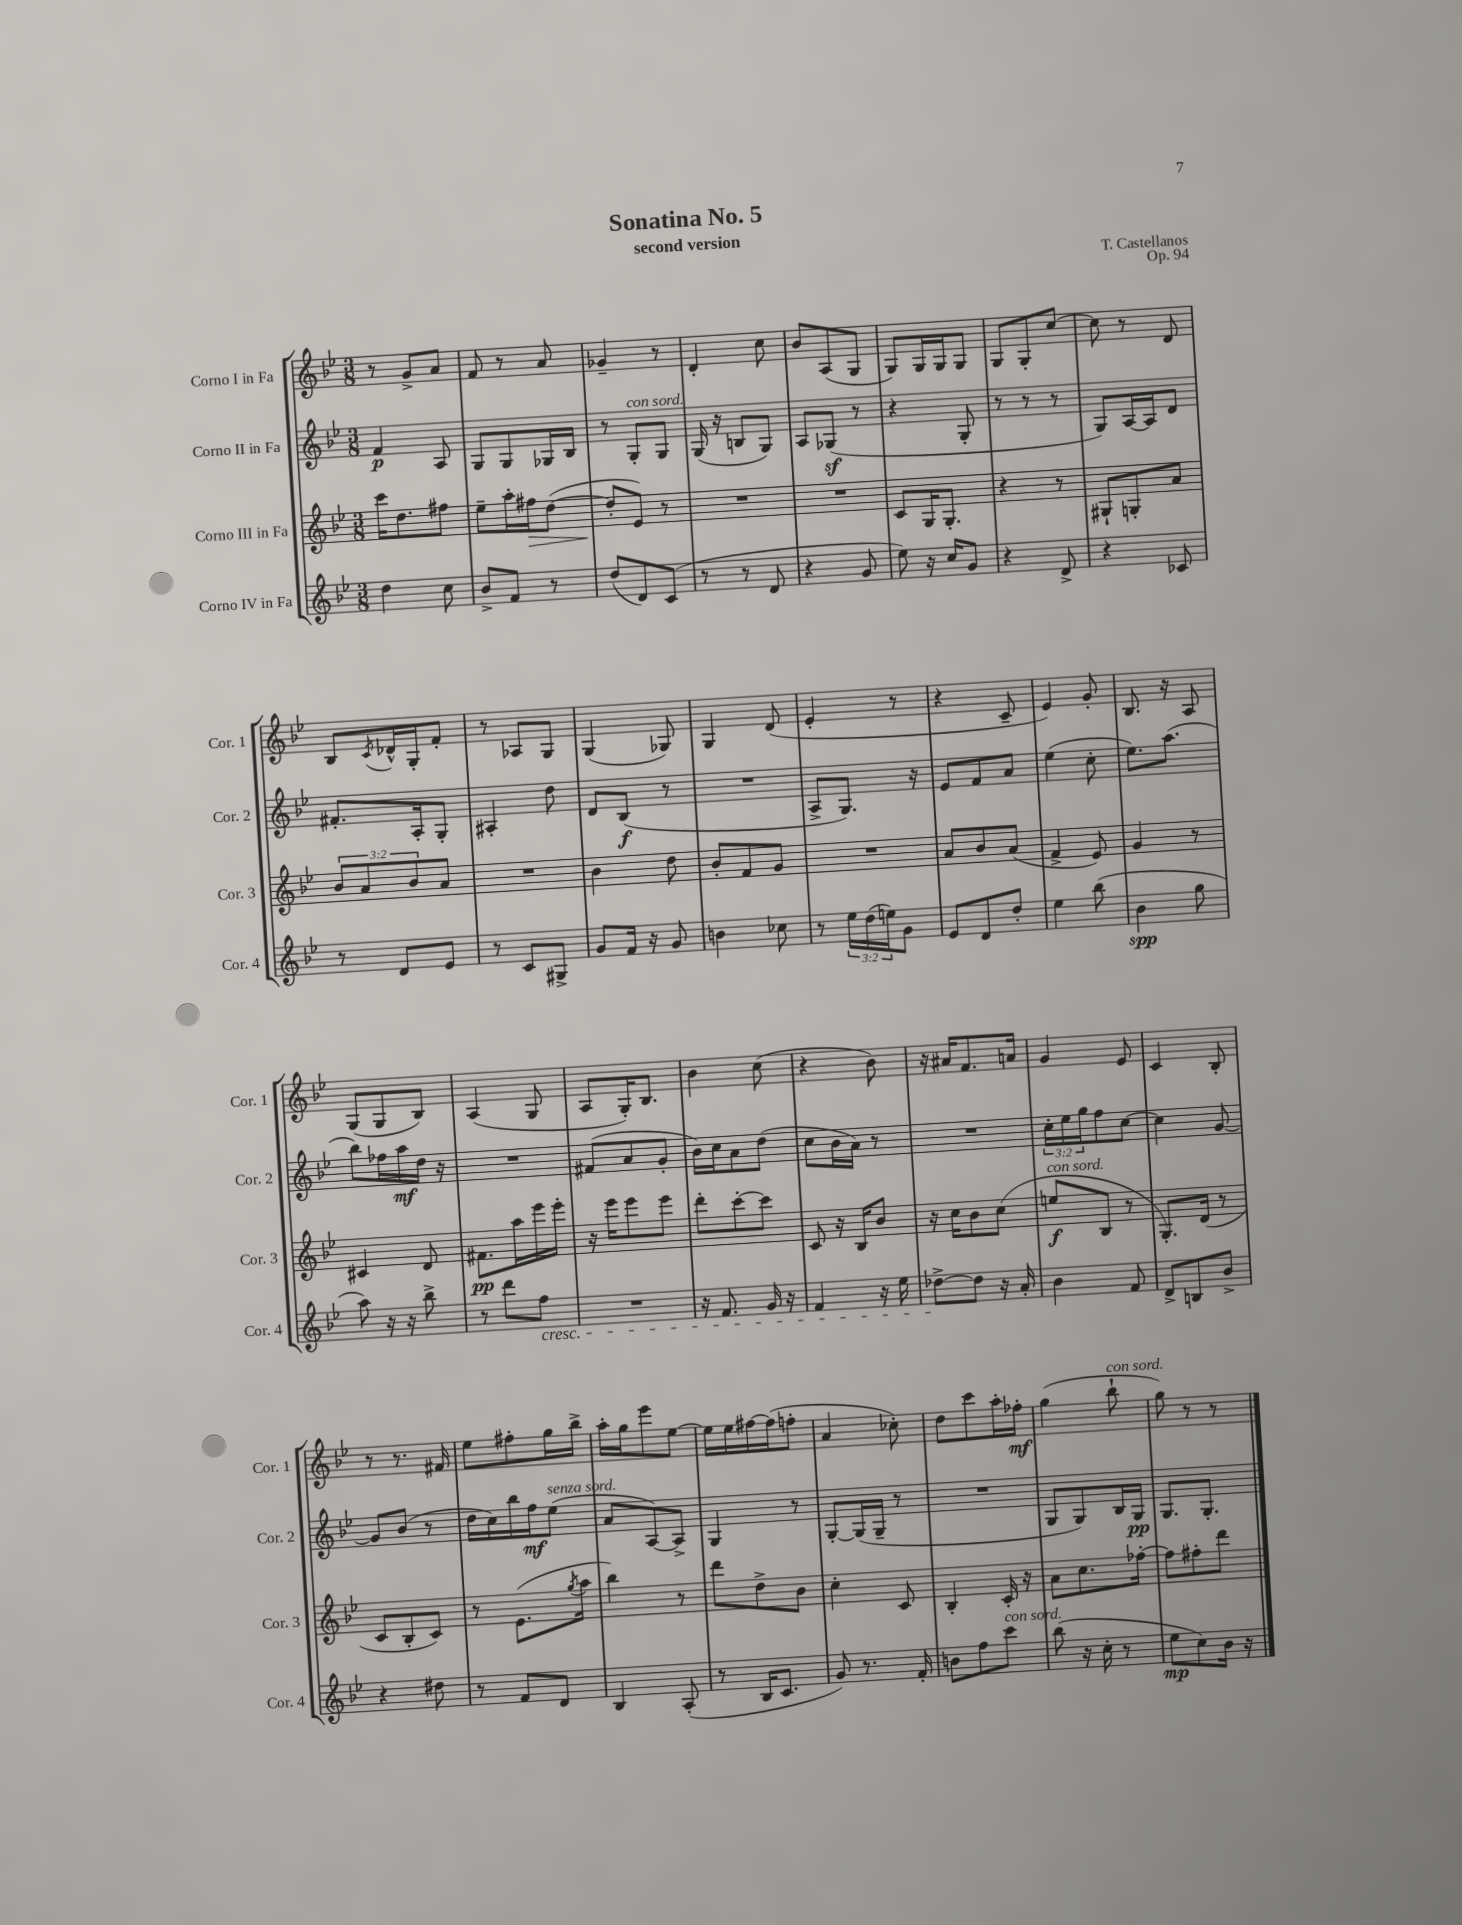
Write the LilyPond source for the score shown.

\header { title = "Sonatina No. 5" composer = "T. Castellanos" subtitle = "second version" opus = "Op. 94" }
<<
\new StaffGroup <<
\new Staff = "s0" \with { instrumentName = "Corno I in Fa" shortInstrumentName = "Cor. 1" } {
    \clef treble \key bes \major \numericTimeSignature \time 3/8
    r8 g'8-> a'8 |
    f'8 r8 a'8 |
    ges'4-- r8 |
    d'4-. c''8 |
    bes'8 a8( g8 |
    g8) g16 g16 g8 |
    g8 g8-. c''8~ |
    c''8 r8 d'8 |
    bes8 \acciaccatura { c'8 } des'16-^ g16-. f'8-. |
    r8 aes8 g8 |
    g4( ges8) |
    g4 d'8( |
    ees'4-. r8 |
    r4 c'8-- |
    ees'4) g'8-. |
    bes8. r16 a8 |
    g8( g8 bes8) |
    a4( g8 |
    a8 g16-.) bes8. |
    bes'4 c''8( |
    r4 bes'8) |
    r16 ais'16 f'8. a'16 |
    g'4 ees'8 |
    c'4 bes8-. |
    r8 r8. fis'16 |
    ees''8 fis''8-. g''16 bes''16-> |
    a''16-. g''16 ees'''8 ees''8~ |
    ees''16 ees''16 fis''16~ fis''16( f''8-. |
    a'4 ces''8-.) |
    d''8 c'''8 a''16-. fes''16-.\mf |
    g''4( bes''8-!^\markup { \italic "con sord." } |
    g''8) r8 r8 \bar "|." |
}
\new Staff = "s1" \with { instrumentName = "Corno II in Fa" shortInstrumentName = "Cor. 2" } {
    \clef treble \key bes \major \numericTimeSignature \time 3/8 \override Staff.TupletNumber.text = #tuplet-number::calc-fraction-text
    f'4\p a8 |
    g8 g8 ges16 bes16 |
    r8 g8-.^\markup { \italic "con sord." } g8 |
    g16( r16 b8 g8) |
    a8 ges8\sf( r8 |
    r4 g8-. |
    r8 r8 r8 |
    g8) a16~ a16 d'8 |
    fis'8.-. a16-. g8-. |
    ais4-. d''8 |
    d'8 bes8\f( r8 |
    R4. |
    a8-> g8.) r16 |
    ees'8 f'8 a'8 |
    ees''4( c''8-. |
    ees''8.) a''8.( |
    bes''8) fes''16 a''16\mf d''16 r16 |
    R4. |
    fis'8( a'8 g'8-. |
    bes'16) c''16 a'8 d''8( |
    c''8 bes'16 a'16) r8 |
    R4. |
    \tuplet 3/2 { c''16-. ees''16 g''16 } f''8 c''8~ |
    c''4 g'8~ |
    g'8 bes'8( r8 |
    d''16 c''16) bes''16 f''16\mf ees''8^\markup { \italic "senza sord." }( |
    a'8 a8~) a8-> |
    g4 r8 |
    g8~-. g16( g16-- r8 |
    R4. |
    g8 g8) bes16 g16\pp |
    g8. g8.-. \bar "|." |
}
\new Staff = "s2" \with { instrumentName = "Corno III in Fa" shortInstrumentName = "Cor. 3" } {
    \clef treble \key bes \major \numericTimeSignature \time 3/8 \override Staff.TupletNumber.text = #tuplet-number::calc-fraction-text
    c'''16 d''8. fis''8 |
    ees''8-- a''16-. fis''16\> d''8~( |
    d''8-.\! ees'8) r8 |
    R4. |
    R4. |
    c'8 g16 g8.-. |
    r4 r8 |
    gis8-! g8-. a'8 |
    \tuplet 3/2 { bes'8 a'8 bes'8 } a'8 |
    R4. |
    bes'4 d''8 |
    bes'8-. f'8 g'8 |
    R4. |
    a'8 bes'8 a'8( |
    f'4-> ees'8) |
    g'4 r8 |
    cis'4 d'8 |
    fis'8.\pp a''16 ees'''16 ees'''16-. |
    r16 ees'''16 ees'''8 ees'''8 |
    d'''8-. c'''8~-. c'''8 |
    c'8 r16 bes16 bes'8 |
    r16 c''16 bes'8 c''8( |
    e''8\f^\markup { \italic "con sord." } bes8 r8 |
    g8.-.) d'16( r8 |
    c'8 bes8-. c'8) |
    r8 ees'8.( \acciaccatura { g''8 } a''16 |
    bes''4) r8 |
    d'''8 d''8-> bes'8 |
    c''4-. c'8 |
    bes4-. c'16-. r16 |
    a'8 c''8. fes''16~-. |
    fes''8 fis''8-. d'''8 \bar "|." |
}
\new Staff = "s3" \with { instrumentName = "Corno IV in Fa" shortInstrumentName = "Cor. 4" } {
    \clef treble \key bes \major \numericTimeSignature \time 3/8 \override Staff.TupletNumber.text = #tuplet-number::calc-fraction-text
    d''4 c''8 |
    bes'8-> f'8 r8 |
    d''8( d'8) c'8( |
    r8 r8 d'8 |
    r4 g'8 |
    ees''8) r16 c''16 g'8 |
    r4 d'8-> |
    r4 ces'8 |
    r8 d'8 ees'8 |
    r8 c'8 gis8-> |
    g'8 f'16 r16 g'8 |
    b'4 ces''8 |
    r8 \tuplet 3/2 { ees''16 d''16( e''16) } g'8 |
    ees'8 d'8 d''8-. |
    ees''4 bes''8( |
    bes'4\spp g''8 |
    a''8) r16 r16 bes''8-> |
    r8 d'''8 f''8\cresc |
    R4. |
    r16 f'8. g'16 r16 |
    f'4 r16 ees''16 |
    des''8~->\! des''8 r16 a'16-. |
    bes'4 f'8 |
    d'8-> b8 bes'8-> |
    r4 dis''8 |
    r8 f'8 d'8 |
    bes4 a8-.( |
    r8 bes16 c'8. |
    g'8) r8. f'16-. |
    b'8 f''8 c'''8^\markup { \italic "con sord." } |
    bes''8( r16 c''16-. r8 |
    ees''8\mp c''8) bes'16 r16 \bar "|." |
}
>>
>>
\layout { \context { \Score \remove "Bar_number_engraver" } }
